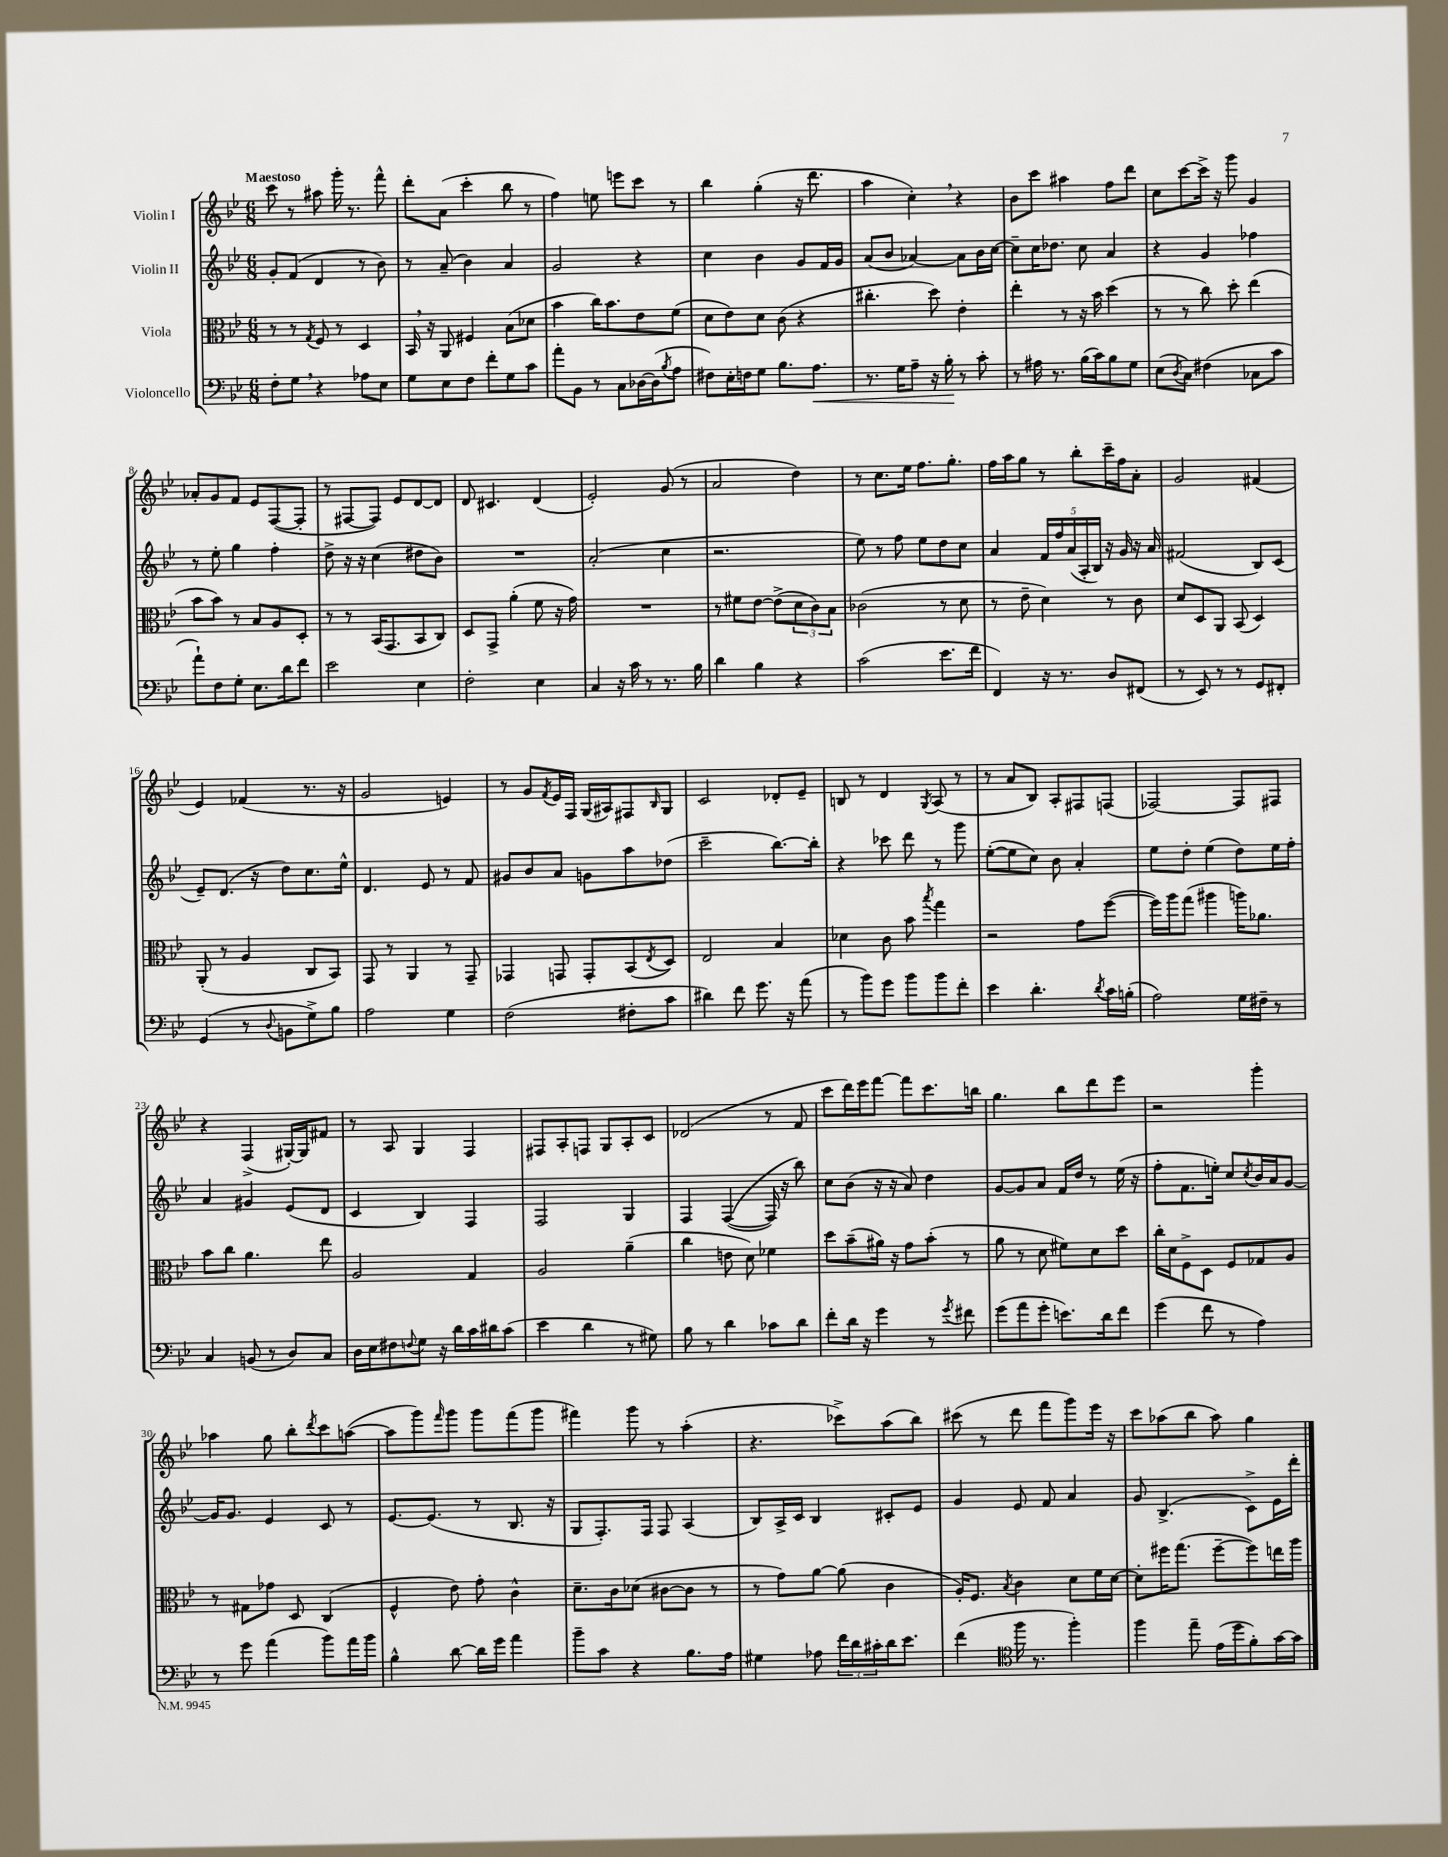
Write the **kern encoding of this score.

**kern	**kern	**kern	**kern
*staff4	*staff3	*staff2	*staff1
*clefF4	*clefC3	*clefG2	*clefG2
*k[b-e-]	*k[b-e-]	*k[b-e-]	*k[b-e-]
*M6/8	*M6/8	*M6/8	*M6/8
8F'\L	8r	8g'/L	8ccc\
8G\J	8r	(8f/J	8r
.	8qG/	.	.
4r	8F/	4d/	8aa#\
.	8r	.	16ggg'\
.	.	.	8.r
8A-\L	4D/	8r	.
8E-\J	.	8b-\)	8fff^^\
=	=	=	=
8G\L	16BB-/	8r	8ddd'\L
.	16r	.	.
8E-\	8AA/	(8a~/	(8a\J
8F\J	4F#/	4b-\)	4ccc'\
8f'\L	.	.	.
8G\	(8B-\L	4a/	8bb-\
8c\J	8d-\J	.	8r
=	=	=	=
8a'\L	4b-\	2g/	4ff\)
8BB-\J	.	.	.
8r	16cc\LK)	.	8ee\
.	8.b-\	.	.
8C\L	.	.	8eee\L
[16D-\L	8e-\	4r	8ccc\J
(16D-\]J	.	.	.
8qB-/	.	.	.
8A\J	(8f\J	.	8r
=	=	=	=
8F#\L)	8d\L	4cc\	4bb-\
16E-'\L	8e-\)	.	.
16F\J	.	.	.
8G\J	8d\J	4b-\	(4gg'\
8.B-\L	(8c\	.	.
.	4r	8g/L	16r
8.A\J	.	.	8.ddd\
.	.	16f/L	.
.	.	16g/JJ	.
=	=	=	=
8.r	4.cc#'\	(8a/L	4aa\
.	.	8b-/J	.
16G\LK	.	.	.
8A~\J	.	[4a-/)	4cc'\)
16r	8dd\)	.	.
16B-'\	.	.	.
8r	4e-'\	8a-\]L	4r
8c'\	.	16b-\L	.
.	.	[16cc\JJ	.
=	=	=	=
8r	4ee-'\	8cc~\]L	8b-\L
16A#\	.	16cc\K	8ccc\J
8.r	.	8.dd-\J	.
.	8r	.	4aa#\
(16B-\LL	16r	8cc\	.
16c\J)	16b-\	.	.
8B-\	(4dd\	4a/	8ff\L
8G\J	.	.	8ddd\J
=	=	=	=
(8E-\L	8r	4r	8cc\L
8qD/	.	.	.
8C\J)	8r	.	[8ccc\
(4F#\	8cc\)	4g/	16ccc^\]Jk
.	.	.	16r
.	8dd'\	.	8ggg\
8C-\L	(4ee-\	4ff-\	4g/
8c\J	.	.	.
=	=	=	=
8a`\L)	8b-\L	8r	8a-'/L
8F\	8b-\J)	8ee-'\	8g/
8G'\J	8r	4gg\	8f/J
8.E-\L	8B-/L	.	8e-/L
.	8A/	4ff'\	([8F/
16d\k	.	.	.
8f\J	8D'/J	.	8F'/]J
=	=	=	=
2e-\	8r	8dd^\	8r
.	8r	16r	[8F#/L
.	.	16r	.
.	(16BB-/LK	(4cc\	8F#/]J)
.	8.GG/	.	.
.	.	.	8e-/L
4E-\	8BB-/	8dd#\L	[8d/
.	8C/J)	8b-\J)	8d/]J
=	=	=	=
2F'\	8D/L	2.r	8d/
.	8GG^/J	.	4.c#/
.	(4a'\	.	.
4E-\	8f\	.	(4d/
.	16r	.	.
.	16g\)	.	.
=	=	=	=
4C/	2.r	(2a'/	2e-'/)
16r	.	.	.
16c\	.	.	.
8r	.	.	.
8.r	.	4cc\	(8g/
.	.	.	8r
16B-\	.	.	.
=	=	=	=
4d\	8r	2.r	2a/
.	8f#\L	.	.
4B-\	[8e-\J	.	.
.	(8e-^\]L	.	.
4r	12d\	.	4dd\)
.	12c\)	.	.
.	12B-\J	.	.
=	=	=	=
(2c\	(2c-\	8ee-\)	8r
.	.	8r	8.cc\L
.	.	8ff\	.
.	.	.	16ee-\Jk
.	.	8ee-\L	8.ff\L
8.e-\L	8r	8dd\	.
.	.	.	8.gg'\J
.	8d\	8cc\J	.
16f\Jk	.	.	.
=	=	=	=
4FF/)	8r	4a/	16ff\LL
.	.	.	16aa\J
.	8e-~\	.	8gg\J
16r	4d\)	20f/LL	8r
.	.	20ff/	.
8.r	.	.	.
.	.	(20a/	.
.	.	.	8bb-'\L
.	.	20A'/	.
.	.	20B-/JJ)	.
8D/L	8r	16r	16ccc~\L
.	.	16g/	16ff\J
(8FF#/J	8c\	16r	8a'\J
.	.	16a/	.
=	=	=	=
8r	8d/L	(2f#/	2g/
8EE-/)	8D/	.	.
8r	8AA/J	.	.
8r	(8BB-/	.	.
8GG/L	4D/)	8B-/L)	(4f#/
8FF#'/J	.	(8c/J	.
=	=	=	=
(4GG/	(8AA'/	8e-~/L)	4e-/)
.	8r	(8.d/J	.
8r	4A/	.	(4f-/
.	.	16r	.
8qqD/	.	.	.
8BB\L	.	8dd\L)	.
8G^\)	8C/L	8.cc\	8.r
8B-\J	8BB-/J)	.	.
.	.	16ee-^^\Jk	16r
=	=	=	=
2A\	8GG/	4.d/	2g/
.	8r	.	.
.	4AA/	.	.
.	.	8e-/	.
4G\	8r	8r	4e/)
.	8GG~/	8f/	.
=	=	=	=
(2F\	4GG-/	8g#/L	8r
.	.	8b-/	8g/L
.	.	.	8qf/
.	8GG/	8a/J	16e-/L
.	.	.	16F/JJ
.	8GG'/L	8g\L	(16G/LL
.	.	.	16A#/J)
8F#'\L	(8BB-/	8aa\	8F#/
.	8qE-/	.	16qqB-/
8c\J	8D/J)	(8dd-\J	8G/J
=	=	=	=
4d#\)	2E-/	2ccc~\	2c/
8f\	.	.	.
8.g\	.	.	.
.	4B-/	[8.bb-\L)	8d-'/L
16r	.	.	.
(8a\	.	.	8e-~/J
.	.	16bb-'\]Jk	.
=	=	=	=
8r	4d-\	4r	8B/
8b-\L)	.	.	8r
8g\J	8c\	8ccc-\	4d/
8b-\L	8b-\	8ddd\	.
.	8qbb-/	.	8qG/
8b-\	4gg\	8r	(8A/
8f'\J	.	8ggg\	8r
=	=	=	=
4e-\	2r	([8ee-'\L	8r
.	.	8ee-\]	8a/L
4.d'\	.	8cc\J)	8B-/J)
.	.	8b-\	8A'/L
.	8g\L	4a'/	8F#/
8qd/	.	.	.
16c\LL	([8ff\J	.	(8F/J
(16B'\JJ	.	.	.
=	=	=	=
2A\)	16ff\]LL)	8ee-\L	[2F-/)
.	16aa\J	.	.
.	(8gg\J	8dd'\J	.
.	4aa#\	(4ee-\	.
16G\LL	16aa\LK)	8dd\L)	8F-/]L
16F#~\JJ	8.a-\J	.	.
8r	.	16ee-\L	8F#/J
.	.	16ff'\JJ	.
=	=	=	=
4C/	8b-\L	4a/	4r
.	8cc\J	.	.
(8BB/	4.a\	4g#/	(4F^/
8r	.	.	.
8D/L)	.	(8e-/L	[16G#'/LL)
.	.	.	16G#/]J
8C/J	8ee-\	8d/J	8f#/J
=	=	=	=
16D\LL	2A/	4c/	8r
16E-\J	.	.	.
8F#\	.	.	8A/
8qqF/	.	.	.
8G\J	.	4B-/)	4G/
16r	.	.	.
16d\LL	.	.	.
16c\	4G/	4F/	4F/
16d#\J	.	.	.
(8c\J	.	.	.
=	=	=	=
4e-\	2A/	2F/	8F#/L
.	.	.	8A'/
4d\	.	.	8F/J
.	.	.	8G/L
8r	(4a~\	4G/	8A'/
8G#\)	.	.	8c/J
=	=	=	=
8B-\	4cc\	4F/	(2d-/
8r	.	.	.
4d\	8e\	&(([4F/	.
.	8d\)	.	.
8c-\L	4f-\	16F/])	8r
.	.	16r	.
8d\J	.	8bb-\&)	8f/
=	=	=	=
8f'\L	8dd\L	8cc\L	8ccc\L
16d\Jk	(8b-~\	(8b-\J	16ddd\L)
16r	.	.	16eee-\J
4g\	16a#\Jk)	16r	[8fff\J
.	16r	16r	.
.	8g\L	8a/)	8fff\]L
8r	(8b-'\J	4dd\	8.ccc\
8qg/	.	.	.
8f#\	8r	.	.
.	.	.	16bb\Jk
=	=	=	=
(8g\L	8a\	[8g/L	4.gg\
8a\	8r	8g/]	.
8g'\J	8d\	8a/J	.
8.e\L)	8f#\L)	16f/LL	8bb-\L
.	.	16dd/JJ	.
.	8d\	8r	8ddd\
16d\k	.	.	.
8f\J	8dd\J	(16ee-\	8eee-\J
.	.	16r	.
=	=	=	=
(4g\	16cc'\LL	8ff'\L	2r
.	16d\J	.	.
.	8F^\	8.f\	.
8f\	8D\J	.	.
.	.	16ee'\Jk)	.
8r	8F/L	8cc/L	.
.	.	8qcc/	.
4A\)	8G-/	16b-/L	4ggg'\
.	.	16a/J	.
.	8A/J	[8g/J	.
=	=	=	=
8r	8r	16g/]LK	4aa-\
.	.	8.g/J	.
8g\	8G#\L	.	.
(4a\	8g-\J	4e-/	8gg\
.	8D/	.	8bb-'\L
.	.	.	8qddd/
8b-\L)	(4C/	8c/	8ccc\
16a\L	.	8r	([8aa\J
16b-\JJ	.	.	.
=	=	=	=
4B-^^\	4F^^/	[8.e-/L	8aa\]L
.	.	.	8ggg\)
.	.	(8.e-/]J	.
.	.	.	16qqfff/
[8d\	8e-\)	.	8ggg\J
16d\]LL	8g'\	8r	8ggg\L
16g\JJ	.	.	.
4a\	4c^^\	8.B-/	(8fff\
.	.	.	8ggg\J
.	.	16r	.
=	=	=	=
8b-~\L	8.d~\L	8G/L	4fff#\)
8c\J	.	8.F'/)	.
.	16c\k	.	.
4r	(8d-\J	.	8ggg\
.	.	16F/Jk	.
.	[8c#\L	8F/	8r
8.B-\L	8c#\]J	(4A/	(4aa'\
.	8r	.	.
16A\Jk	.	.	.
=	=	=	=
4G#\	8r	8B-/L)	4.r
.	8g\L)	16A^/L	.
.	.	16c/JJ	.
8A-\	[8a\J	4B-/	.
24f\LL	(8a\]	.	8ccc-^\L)
24d\	.	.	.
24c#'\	.	.	.
16d\J	4c\	8c#'/L	(8aa\
8.e-\J	.	.	.
.	.	8e-/J	8bb-\J)
=	=	=	=
(4f\	16A'/LK)	4g/	(8ccc#\
.	8.F/J	.	.
.	.	.	8r
*clefC4	*	*	*
.	8qB-/	.	.
16ff\	4c\	8e-/	8ddd\
8.r	.	.	.
.	.	8f/	8fff\L
4ff'\)	8d\L	4a/	8ggg\)
.	16f\L	.	16eee-\Jk
.	[16d\JJ	.	16r
=	=	=	=
4ff\	8d'\]L	8g/	8ccc\L
.	16ff#\K	(4.B-^/	(8aa-\
.	(8.gg\J	.	.
8ee-~\	.	.	8bb-\J
(16e-\LL	[8ff#~\L	.	8aa-\)
16dd\J	.	.	.
8f'\)	8ff#\])	8c^\L)	4gg\
[16g\L	16ee\L	16e-\L	.
16g\]JJ	16aa\JJ	16ddd'\JJ	.
==	==	==	==
*-	*-	*-	*-
